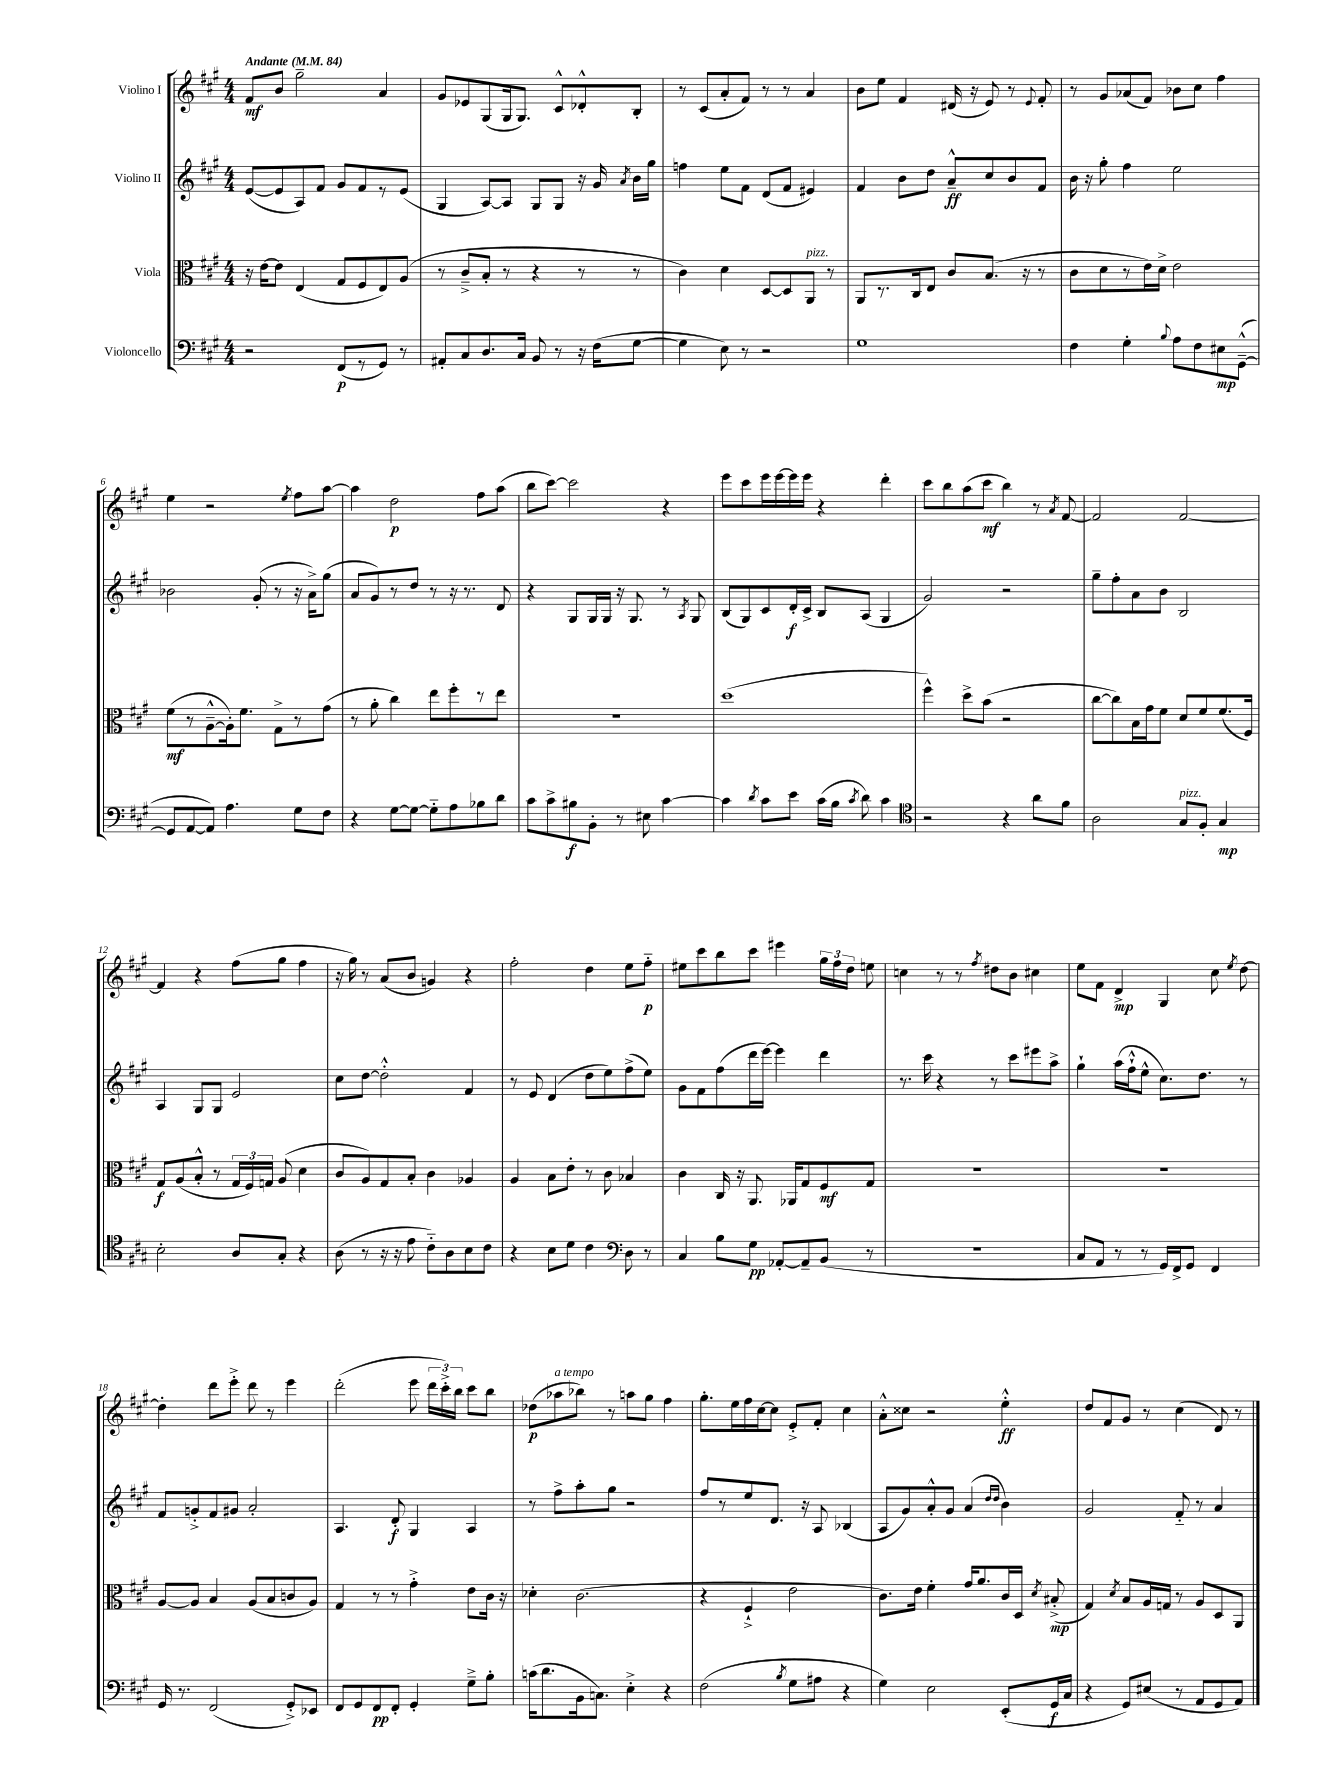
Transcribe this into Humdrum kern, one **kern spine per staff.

**kern	**dynam	**kern	**dynam	**kern	**dynam	**kern	**dynam
*part4	*part4	*part3	*part3	*part2	*part2	*part1	*part1
*staff4	*staff4	*staff3	*staff3	*staff2	*staff2	*staff1	*staff1
*I"Violoncello	*	*I"Viola	*	*I"Violino II	*	*I"Violino I	*
*clefF4	*	*clefC3	*	*clefG2	*	*clefG2	*
*k[f#c#g#]	*	*k[f#c#g#]	*	*k[f#c#g#]	*	*k[f#c#g#]	*
*M4/4	*	*M4/4	*	*M4/4	*	*M4/4	*
*MM84	*	*MM84	*	*MM84	*	*MM84	*
=1	=1	=1	=1	=1	=1	=1	=1
!	!	!	!	!	!	!LO:TX:a:B:t=Andante	!
2r	.	16r	.	([8e/L	.	8f#/L	mf
.	.	[16e\KL	.	.	.	.	.
.	.	8e\J]	.	8e/]	.	8b/J	.
.	.	(4E/	.	8A/)	.	2gg#~\	.
.	.	.	.	8f#/J	.	.	.
(8FF#/L	p	8G#/L	.	8g#/L	.	.	.
8r	.	8F#/	.	8f#/	.	.	.
8GG#/J)	.	8E/)	.	8r	.	4a/	.
8r	.	(8A/J	.	(8e/J	.	.	.
=2	=2	=2	=2	=2	=2	=2	=2
8AA#X'/L	.	8r	.	4G#/	.	8g#/L	.
8C#/	.	8c#~^/L	.	.	.	8e-X/	.
8.D/	.	8B'/J	.	[8A/L)	.	(8G#/	.
.	.	8r	.	8A/J]	.	16G#/k	.
16C#/Jk	.	.	.	.	.	8.G#/J)	.
8BB/	.	4r	.	8G#/L	.	.	.
8r	.	.	.	8G#/J	.	8c#^^/L	.
16r	.	8r	.	16r	.	8d-X'^^/	.
(16F#\KL	.	.	.	16g#/	.	.	.
.	.	.	.	8qa/	.	.	.
[8G#\J	.	8r	.	16b\LL	.	8B'/J	.
.	.	.	.	16gg#\JJ	.	.	.
=3	=3	=3	=3	=3	=3	=3	=3
4G#\]	.	4c#\)	.	4ffn\	.	8r	.
.	.	.	.	.	.	(8c#/L	.
8E\)	.	4d\	.	8ee\L	.	8a'/	.
8r	.	.	.	8f#\J	.	8f#/J)	.
2r	.	[8D/L	.	(8d/L	.	8r	.
.	.	8D/]	.	8f#/J	.	8r	.
!	!	!LO:TX:a:i:t=pizz.	!	!	!	!	!
.	.	8AA/J	.	4e#X/)	.	4a/	.
.	.	8r	.	.	.	.	.
=4	=4	=4	=4	=4	=4	=4	=4
1G#	.	8AA/L	.	4f#/	.	8b\L	.
.	.	8.r	.	.	.	8ee\J	.
.	.	.	.	8b\L	.	4f#/	.
.	.	16C#/k	.	.	.	.	.
.	.	8E/J	.	8dd\J	.	.	.
.	.	8c#/L	.	8a~^^/L	ff	(16d#X/	.
.	.	.	.	.	.	16r	.
.	.	(8.B/J	.	8cc#/	.	8e/)	.
.	.	.	.	8b/	.	8r	.
.	.	16r	.	.	.	.	.
.	.	.	.	.	.	8qqe/	.
.	.	8r	.	8f#/J	.	8f#'/	.
=5	=5	=5	=5	=5	=5	=5	=5
4F#\	.	8c#\L	.	16b\	.	8r	.
.	.	.	.	16r	.	.	.
.	.	8d\	.	8gg#'\	.	8g#/L	.
4G#'\	.	8r	.	4ff#\	.	(8a-X/	.
.	.	16e\L)	.	.	.	8f#/J)	.
.	.	16d^\JJ	.	.	.	.	.
8qqB/	.	.	.	.	.	.	.
8A\L	.	2e\	.	2ee\	.	8b-X\L	.
8F#\	.	.	.	.	.	8cc#\J	.
8E#X\	mp	.	.	.	.	4ff#\	.
([8GG#~^^\J	.	.	.	.	.	.	.
!!LO:LB:g=z
=6	=6	=6	=6	=6	=6	=6	=6
8GG#/L]	.	(8f#\L	mf	2b-X\	.	4ee\	.
[8AA/	.	8r	.	.	.	.	.
8AA/J])	.	[8A~^^\	.	.	.	2r	.
4.A\	.	16A'\k])	.	.	.	.	.
.	.	8.f#\J	.	.	.	.	.
.	.	.	.	(8g#'/	.	.	.
.	.	8G#^\L	.	8r	.	.	.
.	.	.	.	.	.	8qee/	.
8G#\L	.	8r	.	16r	.	8ff#\L	.
.	.	.	.	16a^\KL)	.	.	.
8F#\J	.	(8g#\J	.	(8gg#\J	.	[8aa\J	.
=7	=7	=7	=7	=7	=7	=7	=7
4r	.	8r	.	8a/L	.	4aa\]	.
.	.	8a'\	.	8g#/)	.	.	.
[8G#\L	.	4cc#\)	.	8r	.	2dd\	p
8G#\J_	.	.	.	8dd/J	.	.	.
8G#\L]	.	8ee\L	.	8r	.	.	.
8A\	.	8ff#'\	.	16r	.	.	.
.	.	.	.	8.r	.	.	.
8B-X\	.	8r	.	.	.	8ff#\L	.
8d\J	.	8ee\J	.	8d/	.	(8aa\J	.
=8	=8	=8	=8	=8	=8	=8	=8
8c#\L	.	1r	.	4r	.	8bb\L	.
8c#^\	.	.	.	.	.	[8ccc#\J)	.
8B#X\	f	.	.	8G#/L	.	2ccc#\]	.
8BB'\J	.	.	.	16G#/L	.	.	.
.	.	.	.	16G#/JJ	.	.	.
8r	.	.	.	16r	.	.	.
.	.	.	.	8.G#/	.	.	.
8E#X\	.	.	.	.	.	.	.
[4c#\	.	.	.	8r	.	4r	.
.	.	.	.	8qA/	.	.	.
.	.	.	.	8G#/	.	.	.
=9	=9	=9	=9	=9	=9	=9	=9
4c#\]	.	(1dd	.	(8B/L	.	8eee\L	.
.	.	.	.	8G#/)	.	8ccc#\	.
8qd/	.	.	.	.	.	.	.
8c#\L	.	.	.	8c#/	.	16eee\L	.
.	.	.	.	.	.	[16eee\	.
8e\J	.	.	.	16d'/L	f	16eee\]	.
.	.	.	.	16c#^/JJ	.	16eee\JJ	.
(16c#\LL	.	.	.	8B/L	.	4r	.
16B\JJ	.	.	.	.	.	.	.
8qc#/	.	.	.	.	.	.	.
8d\)	.	.	.	(8A/J	.	.	.
4c#\	.	.	.	4G#/	.	4ddd'\	.
=10	=10	=10	=10	=10	=10	=10	=10
*clefC4	*	*	*	*	*	*	*
2r	.	4ff#^^\)	.	2g#/)	.	8ccc#\L	.
.	.	.	.	.	.	8bb\	.
.	.	8dd^\L	.	.	.	(8aa\	.
.	.	(8b\J	.	.	.	8ccc#\J	mf
4r	.	2r	.	2r	.	4bb\)	.
8a\L	.	.	.	.	.	8r	.
.	.	.	.	.	.	8qa/	.
8f#\J	.	.	.	.	.	[8f#/	.
=11	=11	=11	=11	=11	=11	=11	=11
2A\	.	[8cc#\L	.	8gg#~\L	.	2f#/]	.
.	.	8cc#\])	.	8ff#'\	.	.	.
.	.	16B\L	.	8a\	.	.	.
.	.	16g#\J	.	.	.	.	.
.	.	8f#\J	.	8b\J	.	.	.
!LO:TX:a:i:t=pizz.	!	!	!	!	!	!	!
8G#/L	.	8d/L	.	2B/	.	[2f#/	.
8F#'/J	.	8f#/	.	.	.	.	.
4G#/	mp	(8.f#/	.	.	.	.	.
.	.	16F#/Jk)	.	.	.	.	.
!!LO:LB:g=z
=12	=12	=12	=12	=12	=12	=12	=12
2B'\	.	8G#/L	f	4A/	.	4f#/]	.
.	.	(8A/	.	.	.	.	.
.	.	8B'^^/J	.	8G#/L	.	4r	.
.	.	8r	.	8G#/J	.	.	.
8A/L	.	24G#/LL	.	2e/	.	(8ff#\L	.
.	.	24F#/)	.	.	.	.	.
.	.	24Gn/JJ	.	.	.	.	.
8G#'/J	.	(8A/	.	.	.	8gg#\J	.
4r	.	4d\	.	.	.	4ff#\	.
=13	=13	=13	=13	=13	=13	=13	=13
(8A\	.	8c#/L	.	8cc#\L	.	16r	.
.	.	.	.	.	.	16gg#\)	.
8r	.	8A/)	.	[8dd\J	.	8r	.
16r	.	8G#/	.	2dd'^^\]	.	(8a/L	.
16r	.	.	.	.	.	.	.
8e\	.	8B'/J	.	.	.	8b/J	.
8c#\L)	.	4c#\	.	.	.	4gn/)	.
8A\	.	.	.	.	.	.	.
8B\	.	4A-X/	.	4f#/	.	4r	.
8c#\J	.	.	.	.	.	.	.
=14	=14	=14	=14	=14	=14	=14	=14
4r	.	4A/	.	8r	.	2ff#'\	.
.	.	.	.	8e/	.	.	.
8B\L	.	8B\L	.	(4d/	.	.	.
8d\J	.	8e'\J	.	.	.	.	.
4c#\	.	8r	.	8dd\L	.	4dd\	.
.	.	8c#\	.	8ee\)	.	.	.
*clefF4	*	*	*	*	*	*	*
8D\	.	4B-X/	.	(8ff#^\	.	8ee\L	.
8r	.	.	.	8ee\J)	.	8ff#\J	p
=15	=15	=15	=15	=15	=15	=15	=15
4C#/	.	4c#\	.	8g#\L	.	8ee#X\L	.
.	.	.	.	8f#\	.	8ccc#\	.
8B\L	.	16C#/	.	(8ff#\	.	8bb\	.
.	.	16r	.	.	.	.	.
8G#\J	pp	8.AA/	.	16ddd\L	.	8ccc#\J	.
.	.	.	.	[16eee\JJ)	.	.	.
[8AA-X'/L	.	.	.	4eee\]	.	4eee#X\	.
.	.	16AA-X/KL	.	.	.	.	.
8AA-~/]	.	8G#/	.	.	.	.	.
(8BB/J	.	8F#/	mf	4ddd\	.	24gg#\LL	.
.	.	.	.	.	.	24ff#\	.
.	.	.	.	.	.	24dd\JJ	.
8r	.	8G#/J	.	.	.	8een\	.
=16	=16	=16	=16	=16	=16	=16	=16
1r	.	1r	.	8.r	.	4ccn\	.
.	.	.	.	16ccc#\	.	.	.
.	.	.	.	4r	.	8r	.
.	.	.	.	.	.	8r	.
.	.	.	.	.	.	8qff#/	.
.	.	.	.	8r	.	8dd#X\L	.
.	.	.	.	8ccc#\L	.	8b\J	.
.	.	.	.	8eee#X\	.	4cc#X\	.
.	.	.	.	8aa^\J	.	.	.
=17	=17	=17	=17	=17	=17	=17	=17
8C#/L	.	1r	.	4gg#`\	.	8ee\L	.
8AA/J	.	.	.	.	.	8f#\J	.
8r	.	.	.	(16aa\LL	.	4d^/	mp
.	.	.	.	16ff#`^^\J	.	.	.
8r	.	.	.	8ee^^\J	.	.	.
16GG#/LL)	.	.	.	8.cc#\L)	.	4G#/	.
16FF#^/J	.	.	.	.	.	.	.
8GG#/J	.	.	.	.	.	.	.
.	.	.	.	8.dd\J	.	.	.
4FF#/	.	.	.	.	.	8cc#\	.
.	.	.	.	.	.	8qee/	.
.	.	.	.	8r	.	[8dd\	.
!!LO:LB:g=z
=18	=18	=18	=18	=18	=18	=18	=18
16GG#/	.	[8A/L	.	8f#/L	.	4dd'\]	.
8.r	.	.	.	.	.	.	.
.	.	8A/J]	.	8gn'^/	.	.	.
(2FF#/	.	4B/	.	8f#/	.	8ddd\L	.
.	.	.	.	8g#X/J	.	8eee'^\J	.
.	.	(8A/L	.	2a'/	.	8ddd\	.
.	.	8B/	.	.	.	8r	.
8GG#'^/L)	.	8cn/	.	.	.	4eee\	.
8EE-X/J	.	8A/J)	.	.	.	.	.
=19	=19	=19	=19	=19	=19	=19	=19
8FF#/L	.	4G#/	.	4.A/	.	(2ddd'\	.
8GG#/	.	.	.	.	.	.	.
8FF#/	pp	8r	.	.	.	.	.
8FF#'/J	.	8r	.	8d'/	f	.	.
4GG#'/	.	4g#'^\	.	4G#/	.	8eee\	.
.	.	.	.	.	.	24ddd\LL	.
.	.	.	.	.	.	24ccc#'^\)	.
.	.	.	.	.	.	24bb\JJ	.
8G#~^\L	.	8e\L	.	4A/	.	8ccc#\L	.
8B'\J	.	16c#\Jk	.	.	.	8bb\J	.
.	.	16r	.	.	.	.	.
=20	=20	=20	=20	=20	=20	=20	=20
(16cn\KL	.	4d-X'\	.	8r	.	(8dd-X\L	p
8.d\	.	.	.	.	.	.	.
!	!	!	!	!	!	!LO:TX:a:i:t=a tempo	!
.	.	.	.	8ff#^\L	.	8aa-X\	.
16BB\k	.	(2.c#\	.	8aa'\	.	8bb-X\J)	.
8.Cn\J)	.	.	.	.	.	.	.
.	.	.	.	8gg#\J	.	8r	.
4E'^\	.	.	.	2r	.	8aan\L	.
.	.	.	.	.	.	8gg#\J	.
4r	.	.	.	.	.	4ff#\	.
=21	=21	=21	=21	=21	=21	=21	=21
(2F#\	.	4r	.	8ff#/L	.	8.gg#'\L	.
.	.	.	.	8r	.	.	.
.	.	.	.	.	.	16ee\L	.
.	.	4F#`^/	.	8ee/	.	16ff#\	.
.	.	.	.	.	.	[16cc#\J	.
.	.	.	.	8.d/J	.	8cc#\J]	.
8qB/	.	.	.	.	.	.	.
8G#\L	.	2e\	.	.	.	8e'^/L	.
.	.	.	.	16r	.	.	.
8A#X\J	.	.	.	8A/	.	8f#'/J	.
4r	.	.	.	(4B-X/	.	4cc#\	.
=22	=22	=22	=22	=22	=22	=22	=22
4G#\)	.	8.c#\L)	.	8A/L	.	8a'^^\L	.
.	.	.	.	8g#/)	.	8cc##X\J	.
.	.	16e\Jk	.	.	.	.	.
2E\	.	4f#'\	.	8a'^^/	.	2r	.
.	.	.	.	8g#/J	.	.	.
.	.	16g#/KL	.	(4a/	.	.	.
.	.	8.a/	.	.	.	.	.
.	.	.	.	16qqdd/LL	.	.	.
.	.	.	.	16qqdd/JJ	.	.	.
(8EE'/L	.	16c#/L	.	4b\)	.	4ee'^^\	ff
.	.	16D/JJ	.	.	.	.	.
.	.	8qd/	.	.	.	.	.
16GG#/L	f	(8B#X'^/	mp	.	.	.	.
16C#/JJ	.	.	.	.	.	.	.
=23	=23	=23	=23	=23	=23	=23	=23
4r	.	4G#/)	.	2g#/	.	8dd/L	.
.	.	.	.	.	.	8f#/	.
.	.	8qd/	.	.	.	.	.
8GG#/L)	.	8B/L	.	.	.	8g#/J	.
(8E#X/J	.	16A/L	.	.	.	8r	.
.	.	16Gn/JJ	.	.	.	.	.
8r	.	8r	.	8f#/	.	(4cc#\	.
8AA/L	.	8A/L	.	8r	.	.	.
8GG#/	.	8D/	.	4a/	.	8d/)	.
8AA/J)	.	8AA/J	.	.	.	8r	.
==	==	==	==	==	==	==	==
*-	*-	*-	*-	*-	*-	*-	*-
